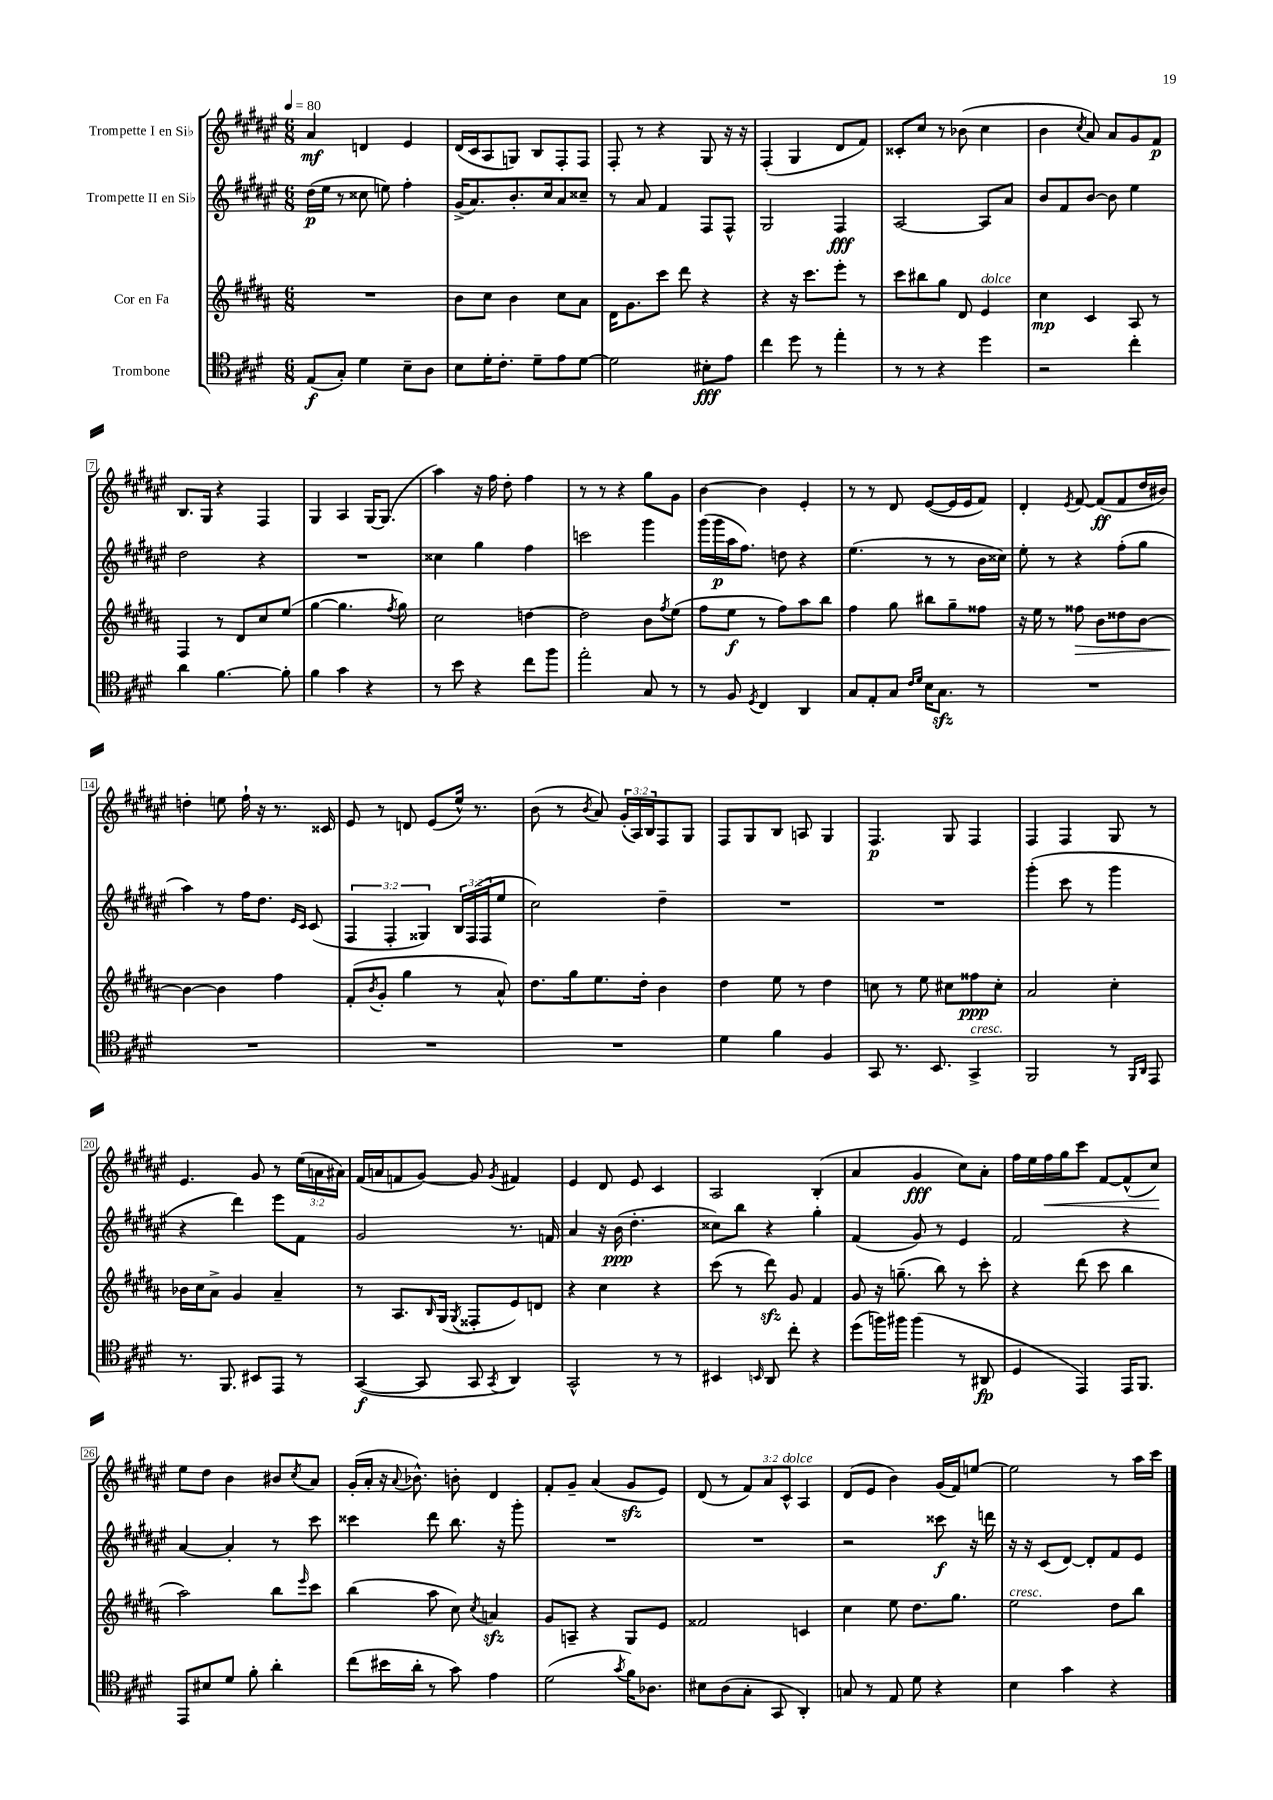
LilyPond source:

<<
\new StaffGroup <<
\new Staff = "s0" \with { instrumentName = "Trompette I en Sib" } {
    \clef treble \key fis \major \numericTimeSignature \time 6/8 \override Staff.TupletNumber.text = #tuplet-number::calc-fraction-text \tempo 4 = 80
    ais'4\mf d'4 eis'4 |
    dis'16( cis'16 ais8 g8) b8 fis8-. fis8 |
    fis8-. r8 r4 gis8 r16 r16 |
    fis4-.( gis4 dis'8 fis'8) |
    cisis'8-. cis''8 r8 bes'8( cis''4 |
    b'4 \acciaccatura { cis''8 } ais'8) ais'8 gis'8 fis'8\p |
    b8. gis16 r4 fis4 |
    gis4 ais4 gis16~ gis8.( |
    ais''4) r16 fis''16 dis''8-. fis''4 |
    r8 r8 r4 gis''8 gis'8 |
    b'4~ b'4 eis'4-. |
    r8 r8 dis'8 eis'8~( eis'16 eis'16 fis'8) |
    dis'4-. \acciaccatura { eis'8 } fis'8~ fis'8\ff( fis'8 dis''16 bis'16) |
    d''4-. e''8 fis''16-! r16 r8. cisis'16 |
    eis'8 r8 d'8 eis'8( eis''16-^) r8. |
    b'8( r8 \acciaccatura { b'8 } ais'8) \tuplet 3/2 { gis'16-.( ais16) b16 } fis8 gis8 |
    fis8 gis8 b8 a8 gis4 |
    fis4.\p gis8 fis4 |
    fis4 fis4 gis8 r8 |
    eis'4. gis'8 r8 \tuplet 3/2 { eis''16( a'16 ais'16) } |
    fis'16( a'16 f'8 gis'8~) gis'8 \acciaccatura { gis'8 } fis'4 |
    eis'4 dis'8 eis'8 cis'4 |
    ais2 b4-.( |
    ais'4 gis'4\fff cis''8) ais'8-. |
    fis''16 eis''16 fis''16\< gis''16 cis'''8 fis'8~ fis'8-^( cis''8\!) |
    eis''8 dis''8 b'4 bis'8 \acciaccatura { cis''8 } ais'8 |
    gis'16-.( ais'16-. r16 \appoggiatura { ais'8 } bes'8.-^) b'8-. dis'4 |
    fis'8-. gis'8-- ais'4( gis'8\sfz eis'8) |
    dis'8( r8 \tuplet 3/2 { fis'8) ais'8 cis'8-^^\markup { \italic "dolce" } } ais4 |
    dis'8( eis'8 b'4) gis'16( fis'16) e''8~ |
    e''2 r8 ais''16 cis'''16 \bar "|." |
}
\new Staff = "s1" \with { instrumentName = "Trompette II en Sib" } {
    \clef treble \key fis \major \numericTimeSignature \time 6/8 \override Staff.TupletNumber.text = #tuplet-number::calc-fraction-text
    dis''16\p( eis''16 r8 cisis''8 e''8) fis''4-. |
    gis'16->( ais'8.) b'8.-. cis''16 ais'8 cisis''8-- |
    r8 ais'8 fis'4 fis8 fis8-^ |
    gis2 fis4\fff |
    ais2~ ais8 ais'8 |
    b'8 fis'8 b'8~ b'8 eis''4 |
    dis''2 r4 |
    R2. |
    cisis''4 gis''4 fis''4 |
    c'''2 gis'''4 |
    gis'''16( gis'''16\p ais''16 fis''8.) d''8 r4 |
    eis''4.( r8 r8 b'16 cisis''16) |
    eis''8-. r8 r4 fis''8-.( gis''8 |
    ais''4) r8 fis''16 dis''8. \grace { eis'16 cis'16 } cis'8( |
    \tuplet 3/2 { fis4 fis4-. gisis4) } \tuplet 3/2 { b16 fis16( fis16 } eis''8 |
    cis''2) dis''4-- |
    R2. |
    R2. |
    gis'''4-.( cis'''8 r8 gis'''4 |
    r4 dis'''4) eis'''8 fis'8 |
    gis'2 r8. f'16 |
    ais'4 r16 b'16\ppp( dis''4.-. |
    cisis''8) b''8 r4 gis''4-. |
    fis'4( gis'8) r8 eis'4 |
    fis'2 r4 |
    ais'4~ ais'4-. r8 cis'''8 |
    cisis'''4 dis'''8 b''8. r16 gis'''8-. |
    R2. |
    R2. |
    r2 cisis'''8\f r16 d'''16 |
    r16 r16 cis'8( dis'8~) dis'8-. fis'8 eis'8 \bar "|." |
}
\new Staff = "s2" \with { instrumentName = "Cor en Fa" } {
    \clef treble \key b \major \numericTimeSignature \time 6/8
    R2. |
    b'8 cis''8 b'4 cis''8 ais'8 |
    dis'16 gis'8. cis'''8 dis'''8 r4 |
    r4 r16 cis'''8. e'''8-. r8 |
    cis'''8 bis''8 gis''8 dis'8 e'4^\markup { \italic "dolce" } |
    cis''4\mp cis'4 ais8 r8 |
    fis4 r8 dis'8 cis''8 e''8( |
    gis''4~ gis''4. \acciaccatura { fis''8 } gis''8) |
    cis''2 d''4~ |
    d''2 b'8 \acciaccatura { fis''8 } e''8( |
    fis''8 e''8\f r8 fis''8) ais''8 b''8 |
    fis''4 gis''8 bis''8 gis''8-- fisis''8 |
    r16 e''16 r8 fisis''8\> b'8 disis''8 b'8~ |
    b'4~\! b'4 fis''4 |
    fis'8-.( \acciaccatura { b'8 } gis'8-. gis''4 r8 ais'8-^) |
    dis''8. gis''16 e''8. dis''16-. b'4 |
    dis''4 e''8 r8 dis''4 |
    c''8 r8 e''8 cis''8 fisis''8\ppp cis''8-. |
    ais'2 cis''4-. |
    bes'16 cis''16 ais'8-> gis'4 ais'4-- |
    r8 ais8. \grace { b16 } gis16( \acciaccatura { gis8 } fisis8-. e'8) d'8 |
    r4 cis''4 r4 |
    cis'''8( r8 dis'''8\sfz) gis'8 fis'4 |
    gis'8 r16 g''8.--( b''8) r8 cis'''8-. |
    r4 dis'''8( cis'''8 b''4 |
    ais''2) b''8 \grace { e'''16 } cis'''8 |
    b''4( ais''8 cis''8) \acciaccatura { cis''8 } a'4\sfz |
    gis'8 a8-- r4 gis8 e'8 |
    fisis'2 c'4 |
    cis''4 e''8 dis''8. gis''8. |
    e''2^\markup { \italic "cresc." } dis''8 b''8 \bar "|." |
}
\new Staff = "s3" \with { instrumentName = "Trombone" } {
    \clef tenor \key e \major \numericTimeSignature \time 6/8
    e8\f( gis8-.) dis'4 b8-- a8 |
    b8 dis'16-. cis'8.-. dis'8-- e'8 dis'8~ |
    dis'2 bis8-.\fff e'8 |
    cis''4 dis''8 r8 e''4-. |
    r8 r8 r4 dis''4 |
    r2 cis''4-. |
    a'4 fis'4.~ fis'8-. |
    fis'4 gis'4 r4 |
    r8 b'8 r4 cis''8 fis''8 |
    e''2-. gis8 r8 |
    r8 fis8 \acciaccatura { dis8 } cis4 a,4 |
    gis8 e8-. gis8 \grace { cis'16 dis'16 } b16 gis8.\sfz r8 |
    R2. |
    R2. |
    R2. |
    R2. |
    dis'4 fis'4 fis4 |
    gis,8 r8. b,8. gis,4->^\markup { \italic "cresc." } |
    fis,2 r8 \grace { fis,16 a,16 } e,8 |
    r8. fis,8. bis,8 e,8 r8 |
    gis,4~\f( gis,8 gis,8 \acciaccatura { gis,8 } a,4) |
    gis,2-^ r8 r8 |
    bis,4 \grace { b,16 } a,8 cis''8-. r4 |
    dis''8( f''16) fis''16 fis''4( r8 ais,8\fp |
    dis4 e,4) e,16 fis,8. |
    e,8 bis8 dis'8 fis'8-. a'4-. |
    cis''8( bis'16 a'16-. r8 gis'8) e'4 |
    dis'2( \acciaccatura { gis'8 } fis'16) aes8. |
    bis8 a8( gis8-. gis,8 a,4-.) |
    g8 r8 e8 dis'8 r4 |
    b4 gis'4 r4 \bar "|." |
}
>>
>>
\layout { \context { \Score \override BarNumber.stencil = #(make-stencil-boxer 0.1 0.3 ly:text-interface::print) } }
